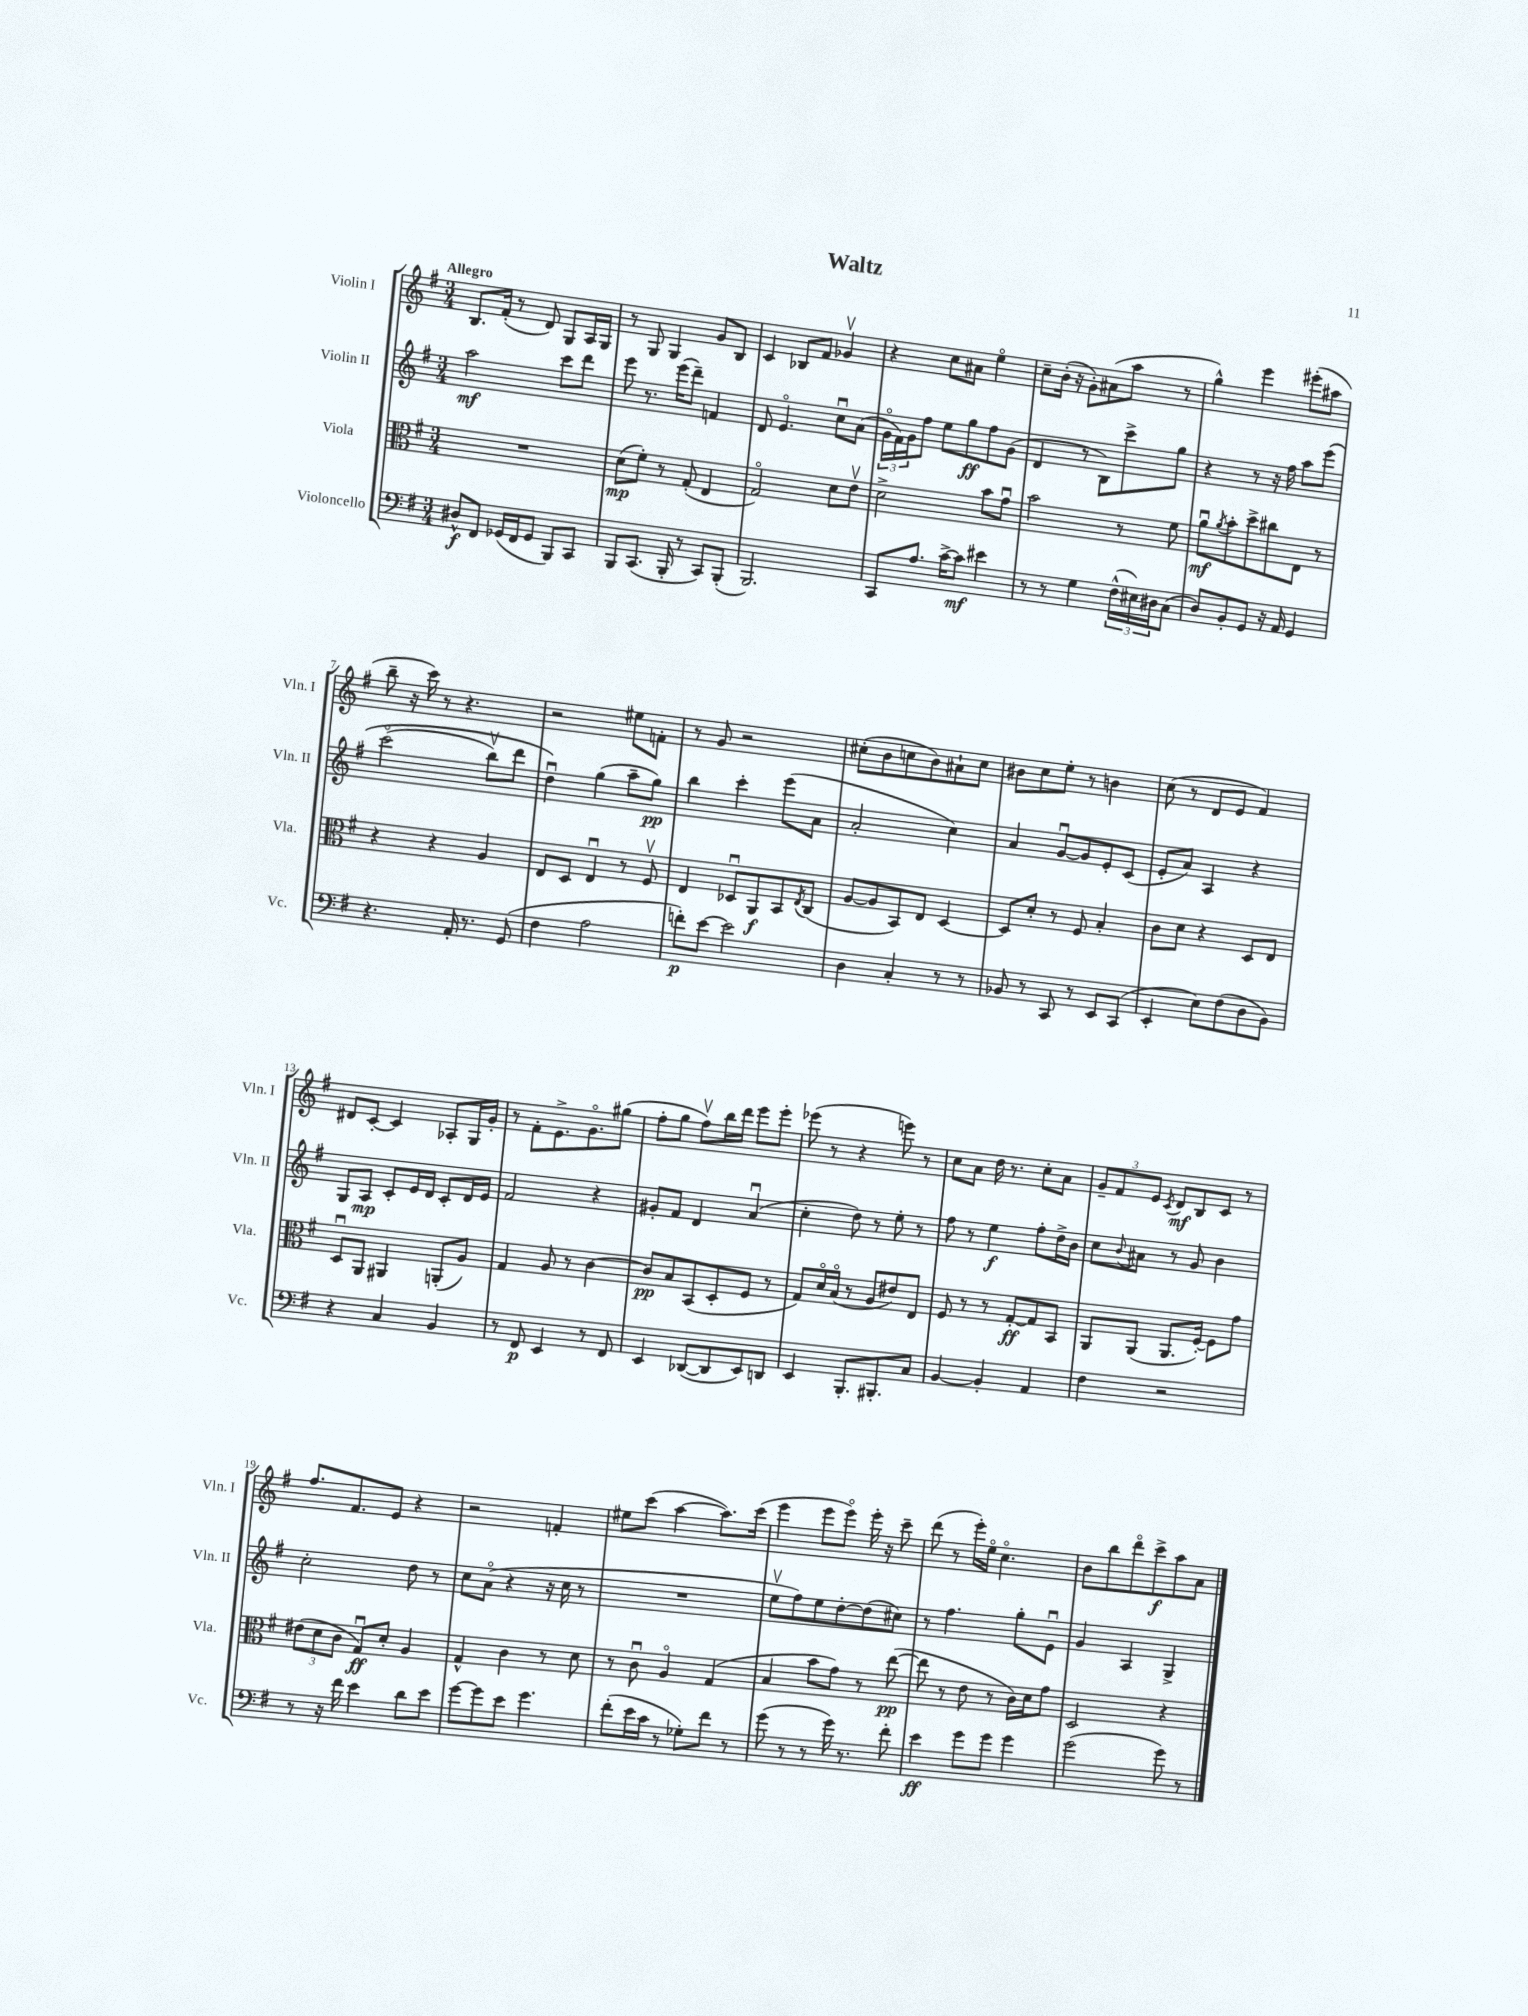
\header { title = "Waltz" }
<<
\new StaffGroup <<
\new Staff = "s0" \with { instrumentName = "Violin I" shortInstrumentName = "Vln. I" } {
    \clef treble \key g \major \numericTimeSignature \time 3/4 \tempo "Allegro"
    b8. fis'16-.( r8 d'8) g8 a16 g16 |
    r8 g8 g4 g'8 b8 |
    c'4 bes8 fis'8 ges'4\upbow |
    r4 c''8 ais'8 e''4\flageolet |
    c''8-- b'16-.( r16 g'8-.) ais'8( a''8 r8 |
    g''4-^) e'''4 eis'''8-.( ais''8 |
    b''8-- r16 c'''16) r8 r4. |
    r2 eis''8 f'8-. |
    r8 g'8 r2 |
    cis''8-.( b'8 c''8 b'8) ais'8-! c''8 |
    bis'8 c''8 e''8-. r8 b'4 |
    c''8( r8 d'8 e'8 fis'4) |
    dis'8 c'8~-. c'4 aes8-. g16 g'16-. |
    r8 fis'8-. e'8.-> g'8.\flageolet gis''8( |
    fis''8-. g''8 fis''8\upbow) b''16 d'''16 e'''8 e'''8-. |
    ees'''8( r8 r4 e'''8) r8 |
    c''8 a'8 d''16 r8. c''8-. a'8 |
    \tuplet 3/2 { g'8-- fis'8 e'8 } \acciaccatura { c'8 } d'8\mf b8 c'8 r8 |
    fis''8. fis'8. e'8 r4 |
    r2 f'4-. |
    eis''8 c'''8( a''4~ a''8.) c'''16( |
    e'''4 e'''8 e'''8\flageolet) e'''16-. r16 c'''8-- |
    d'''8( r8 e'''16-.) e''16\flageolet c''4.\flageolet |
    b'8 b''8 d'''8\flageolet c'''8->\f a''8 a'8 \bar "|." |
}
\new Staff = "s1" \with { instrumentName = "Violin II" shortInstrumentName = "Vln. II" } {
    \clef treble \key g \major \numericTimeSignature \time 3/4
    a''2\mf c'''8 d'''8 |
    e'''8 r8. e'''16( d'''8--) f'4 |
    d'8 e'4.\flageolet c''8\downbow a'8( |
    \tuplet 3/2 { g'16\flageolet fis'16) g'16 } fis''8 e''8 g''8\ff fis''8 g'8( |
    d'4 r8 b8) c'''8-> g''8 |
    r4 r8 r16 fis''16 a''8 e'''8\( |
    c'''2\flageolet( b''8\upbow) d'''8 |
    d''4\downbow\) g''4( a''8-- g''8\pp) |
    b''4 c'''4-. e'''8( a'8 |
    a'2-. c''4) |
    a'4 g'8~\downbow g'8 e'8-. c'8( |
    e'8-. a'8) a4 r4 |
    g8 a8\mp c'8-. e'16 d'16 c'8-. d'16 e'16 |
    fis'2 r4 |
    gis'8-. fis'8 d'4 a'4\downbow( |
    c''4-. d''8) r8 e''8-. r8 |
    fis''8 r8 e''4\f fis''8-. d''16-> b'16 |
    c''8 \appoggiatura { b'8 } ais'8 r8 g'8 b'4 |
    c''2-. d''8 r8 |
    c''8 a'8\flageolet( r4 r16 c''16 r8 |
    R2. |
    e''8\upbow fis''8) e''8 d''8~-. d''8( cis''8) |
    r8 fis''4. g''8-. e'8\downbow |
    g'4 a4 g4-> \bar "|." |
}
\new Staff = "s2" \with { instrumentName = "Viola" shortInstrumentName = "Vla." } {
    \clef alto \key g \major \numericTimeSignature \time 3/4
    R2. |
    d'8\mp( fis'8-.) r8 g8-.( e4 |
    g2\flageolet) d'8 e'8\upbow |
    d'2-> b'8 g'8\downbow |
    b'2 r8 fis'8 |
    a'8\downbow\mf \acciaccatura { a'8 } b'8-. d''8-> cis''8 e8 r8 |
    r4 r4 a4 |
    e8 d8 e4\downbow r8 fis8\upbow |
    e4 des8\downbow a,8\f b,8 \acciaccatura { e8 } c8( |
    a8~ a8 b,8) e8 d4~ |
    d8 d'8-. r8 fis8 b4-. |
    c'8 d'8 r4 d8 e8 |
    d8\downbow a,8 ais,4 a,8-.( a8) |
    g4 a8 r8 c'4~ |
    c'8\pp b8 b,8( d8-. fis8 r8 |
    g8) d'16\flageolet b16\flageolet( r8 a8 eis'8) e8 |
    fis8 r8 r8 g8~-.\ff g8 b,8 |
    a,8 a,8( a,8. fis16~-.) fis8 g'8 |
    \tuplet 3/2 { eis'8( d'8 c'8 } g8\downbow\ff) d'8-. a4 |
    g4-^ c'4 r8 d'8 |
    r8 c'8\downbow a4\flageolet g4( |
    b4 b'8 g'8) r8 e''8~\pp( |
    e''8 r8 e'8 r8 c'16) d'16 g'8 |
    d2 r4 \bar "|." |
}
\new Staff = "s3" \with { instrumentName = "Violoncello" shortInstrumentName = "Vc." } {
    \clef bass \key g \major \numericTimeSignature \time 3/4
    dis8-^\f fis,8 ges,16( fis,16 ges,8 b,,8) c,8 |
    b,,8 c,8.( b,,16-. r8 c,8) b,,8-.( |
    b,,2.) |
    c,8 a8. c'16~-> c'8\mf eis'4 |
    r8 r8 g4 \tuplet 3/2 { fis16-^( eis16) dis16 } c8( |
    d8) b,8-. g,8 r16 a,16 g,4 |
    r4. a,16-. r8. g,8( |
    fis4 a2 |
    f'8-.\p) e'8~ e'2 |
    d4 c4-. r8 r8 |
    bes,8 r8 c,8 r8 e,8 c,8( |
    e,4-. e8) fis8( d8 b,8) |
    r4 c4 b,4 |
    r8 fis,8\p e,4 r8 fis,8 |
    e,4 des,8~( des,8 e,8) d,8 |
    e,4 b,,8.-. bis,,8.-. c8 |
    b,4~ b,4-. a,4 |
    fis4 r2 |
    r8 r16 fis'16 e'4 d'8 e'8 |
    g'8~ g'8 e'8 g'4. |
    fis'8-.( e'16 c'16 r8 ges8-.) fis'8 r8 |
    g'8( r8 r8 g'16) r8. fis'8-. |
    e'4\ff g'8 g'8 g'4 |
    g'2( g'8) r8 \bar "|." |
}
>>
>>
